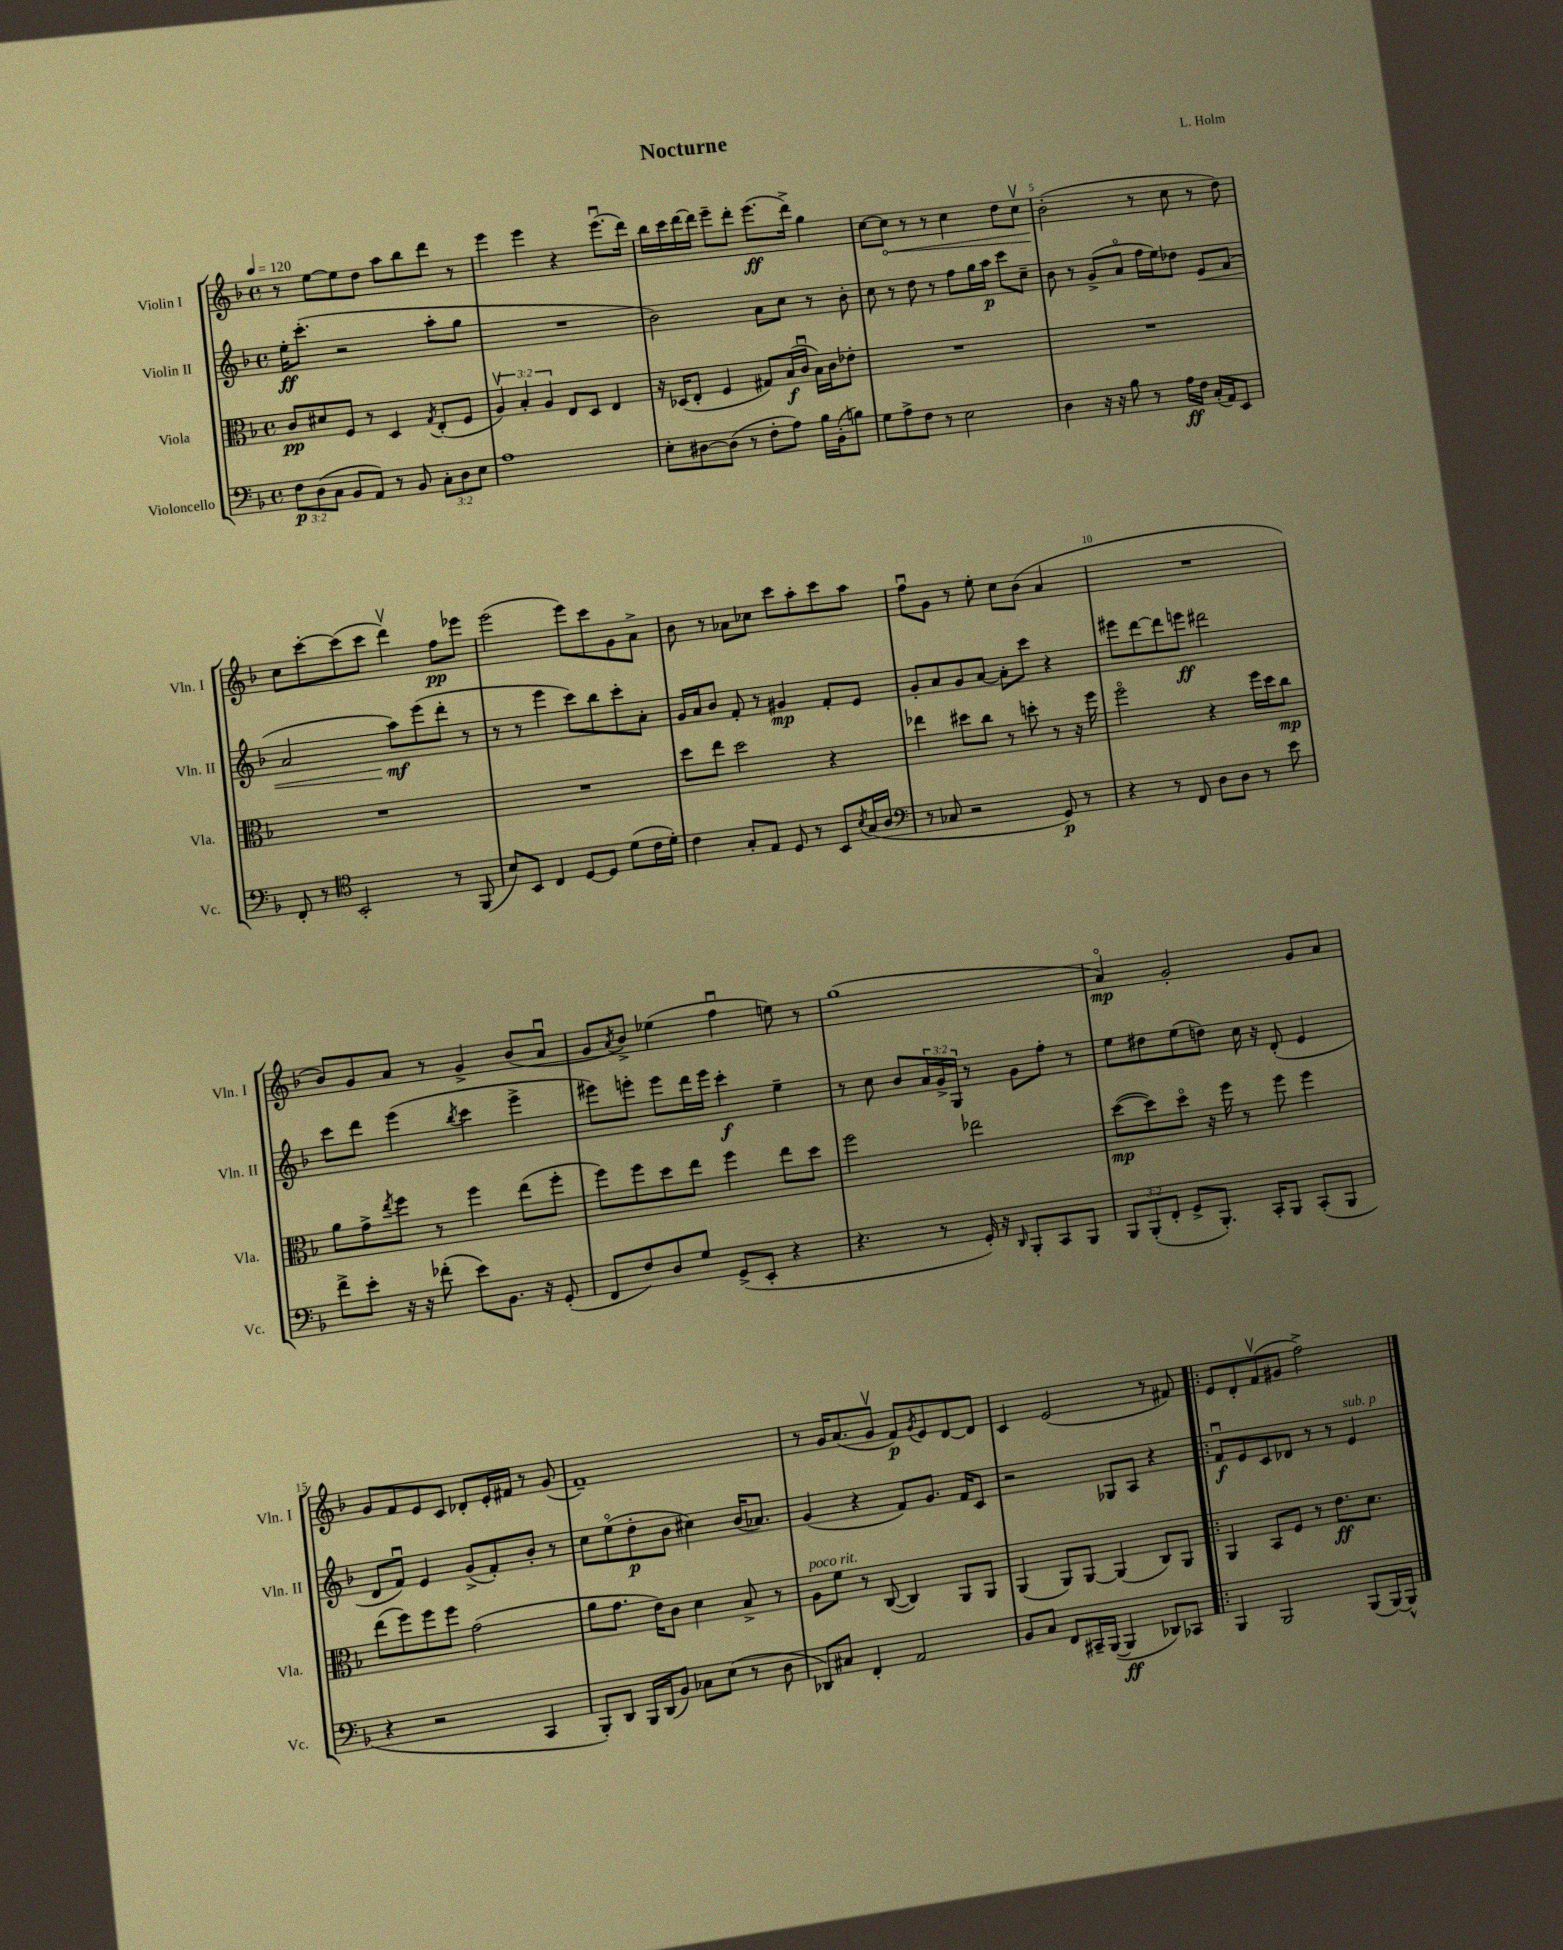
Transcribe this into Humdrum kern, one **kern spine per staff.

**kern	**dynam	**kern	**dynam	**kern	**dynam	**kern	**dynam
*part4	*part4	*part3	*part3	*part2	*part2	*part1	*part1
*staff4	*staff4	*staff3	*staff3	*staff2	*staff2	*staff1	*staff1
*I"Violoncello	*	*I"Viola	*	*I"Violin II	*	*I"Violin I	*
*I'Vc.	*	*I'Vla.	*	*I'Vln. II	*	*I'Vln. I	*
*clefF4	*	*clefC3	*	*clefG2	*	*clefG2	*
*k[b-]	*	*k[b-]	*	*k[b-]	*	*k[b-]	*
*M4/4	*	*M4/4	*	*M4/4	*	*M4/4	*
*met(c)	*	*met(c)	*	*met(c)	*	*met(c)	*
*MM120	*	*MM120	*	*MM120	*	*MM120	*
=1	=1	=1	=1	=1	=1	=1	=1
12F\L	p	8c/L	pp	16ee'\KL	ff	8r	.
.	.	.	.	(8.ccc'\J	.	.	.
(12D\	.	.	.	.	.	.	.
.	.	8d#X/	.	.	.	[8ee\L	.
12C\J	.	.	.	.	.	.	.
8BB-/L	.	8F/J	.	2r	.	8ee\]	.
8AA/J)	.	8r	.	.	.	8dd\J	.
8r	.	4D/	.	.	.	8aa\L	.
8BB-/	.	.	.	.	.	8bb-\	.
.	.	8qG/	.	.	.	.	.
12C'\L	.	(8E'/L	.	8aa'\L	.	8ddd\J	.
12D\	.	.	.	.	.	.	.
.	.	8F/J	.	8gg\J	.	8r	.
12E\J	.	.	.	.	.	.	.
=2	=2	=2	=2	=2	=2	=2	=2
1A	.	6Av/)	.	1r	.	4eee\	.
.	.	6B-'/	.	.	.	.	.
.	.	.	.	.	.	4eee\	.
.	.	6A/	.	.	.	.	.
.	.	8E/L	.	.	.	4r	.
.	.	8D/J	.	.	.	.	.
.	.	4E/	.	.	.	(8.eeeu\L	.
.	.	.	.	.	.	16ddd\Jk)	.
=3	=3	=3	=3	=3	=3	=3	=3
8E'\L	.	16r	.	2b-\)	.	16bb-\LL	.
.	.	(16D-X/KL	.	.	.	16ccc\	.
[8D#X\	.	8E'/J	.	.	.	[16ddd\	.
.	.	.	.	.	.	16ddd\JJ]	.
(8D#\J]	.	4F/	.	.	.	8eee~\L	.
8r	.	.	.	.	.	8ddd'\J	.
8F'\L	.	8G#X/L)	.	8a\L	.	(8.eee\L	ff
8A\J)	.	(16B-/L	f	8cc\J	.	.	.
.	.	16cu/JJ	.	.	.	16ddd^\Jk)	.
16B-\LL	.	16B-\LL)	.	8r	.	4gg\	.
(16BB-'\J	.	16c\J	.	.	.	.	.
8Bn\J)	.	8e-X'\J	.	8b-'\	.	.	.
=4	=4	=4	=4	=4	=4	=4	=4
8G\L	.	1r	.	8cc\	.	[8cc\L	.
!	!	!	!	!	!	!	!LO:HP:b
8A^\	.	.	.	8r	.	8cc\J]	<
8F\J	.	.	.	8dd\	.	8r	.
8r	.	.	.	8r	.	8r	.
2E\	.	.	.	8ff\L	.	4cc\	.
.	.	.	.	16gg\L	.	.	.
.	.	.	.	16aa\JJ	p	.	.
.	.	.	.	8ccc\L	.	8dd\L	.
.	.	.	.	8cc~\J	.	8ccv\J	.
=5	=5	=5	=5	=5	=5	=5	=5
4D\	.	1r	.	8b-\	.	(2b-'\	.
.	.	.	.	8r	.	.	.
16r	.	.	.	(8g^/L	.	.	.
16r	.	.	.	.	.	.	.
8B-\	.	.	.	8a/J	.	.	.
8r	.	.	.	16ff\LL	.	8r	[
.	.	.	.	16ee\J)	.	.	.
16A\LL	ff	.	.	8dd-X\J	.	8cc\	.
16F\JJ	.	.	.	.	.	.	.
!	!	!	!	!	!LO:HP:b	!	!
(16C'/LL	.	.	.	8e/L	<	8r	.
16AA/J)	.	.	.	.	.	.	.
8EE/J	.	.	.	(8f/J	.	8dd\)	.
!!LO:LB:g=z
=6	=6	=6	=6	=6	=6	=6	=6
8FF'/	.	1r	.	2a/	.	8cc\L	.
8r	.	.	.	.	.	[8ccc'\	.
*clefC4	*	*	*	*	*	*	*
2BB-'/	.	.	.	.	.	(8ccc\]	.
.	.	.	.	.	.	8ccc\J	.
.	.	.	.	8aa\L)	mf	4dddv\)	.
.	.	.	.	(8eee\	[	.	.
8r	.	.	.	8ddd'\J	.	8ff\L	pp
(8FF/	.	.	.	8r	.	8eee-X\J	.
=7	=7	=7	=7	=7	=7	=7	=7
8B-/L)	.	1r	.	8r	.	(2eee\	.
8BB-/J	.	.	.	8r	.	.	.
4C/	.	.	.	4eee\	.	.	.
[8D/L	.	.	.	8ccc\L)	.	8eee\L)	.
8D/J]	.	.	.	8bb-\	.	8ccc\	.
(8d\L	.	.	.	8ccc'\	.	8g\	.
16c\L	.	.	.	8a'\J	.	8a^\J	.
16d'\JJ)	.	.	.	.	.	.	.
=8	=8	=8	=8	=8	=8	=8	=8
4c\	.	8dd\L	.	16g/LL	.	8b-\	.
.	.	.	.	16a/J	.	.	.
.	.	8ee\J	.	8b-/J	.	8r	.
8G'/L	.	2dd\	.	8f'/	.	8a-X\L	.
8E/J	.	.	.	8r	.	8cc-X\J	.
8D/	.	.	.	4g#X/	mp	8ccc\L	.
8r	.	.	.	.	.	8aa'\	.
8BB-/L	.	4r	.	8f'/L	.	8ccc\	.
8qB-/	.	.	.	.	.	.	.
(16G/L	.	.	.	8e/J	.	8aa\J	.
16A/JJ	.	.	.	.	.	.	.
=9	=9	=9	=9	=9	=9	=9	=9
*clefF4	*	*	*	*	*	*	*
8r	.	4ee-X\	.	8g'/L	.	8ffu\L	.
8C-X/	.	.	.	8a/	.	8g\J	.
2r	.	8dd#X\L	.	8g/	.	8r	.
.	.	8cc\J	.	[8a/J	.	8ee'\	.
.	.	8r	.	8a'\L]	.	8cc\L	.
.	.	8ddn'\	.	8ccc\J	.	(8b-\J	.
8GG/)	p	8r	.	4r	.	4a/	.
8r	.	16r	.	.	.	.	.
.	.	16ff\	.	.	.	.	.
=10	=10	=10	=10	=10	=10	=10	=10
4r	.	2ff\	.	8eee#X\L	.	1r	.
.	.	.	.	[8ddd\	.	.	.
8r	.	.	.	8ddd\]	.	.	.
8FF/	.	.	.	8eeen\J	ff	.	.
8D\L	.	4r	.	2ddd#X\	.	.	.
8D\J	.	.	.	.	.	.	.
8r	.	16ff\LL	.	.	.	.	.
.	.	16dd\J	.	.	.	.	.
8e\	.	8cc\J	mp	.	.	.	.
!!LO:LB:g=z
=11	=11	=11	=11	=11	=11	=11	=11
8f^\L	.	8a\L	.	8ccc\L	.	8b-/L)	.
8e'\J	.	8g^\	.	8ddd\J	.	8g/	.
.	.	8qee/	.	.	.	.	.
16r	.	8ff\J	.	(4eee\	.	8a/J	.
16r	.	.	.	.	.	.	.
(8f-X'\	.	8r	.	.	.	8r	.
.	.	.	.	8qbb-/	.	.	.
8e\L)	.	4ff\	.	4ccc\	.	4g^/	.
8.BB-\J	.	.	.	.	.	.	.
.	.	(8ee\L	.	4eee^\	.	(8b-/L	.
16r	.	.	.	.	.	.	.
(8GG'/	.	8ff'\J	.	.	.	8au/J	.
=12	=12	=12	=12	=12	=12	=12	=12
8FF/L	.	8ff\L)	.	8eee#X\L)	.	8g/L	.
.	.	.	.	.	.	8qa/	.
8F/)	.	8ff\	.	8eeen'\J	.	8b-^/J)	.
8D/	.	8dd\	.	8eee\L	.	(4ee-X\	.
8G/J	.	8ee\J	.	16ddd\L	.	.	.
.	.	.	.	16eee\JJ	.	.	.
(8GG^/L	.	4ff\	.	4ccc'\	f	4ffu\	.
8EE'/J	.	.	.	.	.	.	.
4r	.	8ee\L	.	4ee~\	.	8een\)	.
.	.	8dd\J	.	.	.	8r	.
=13	=13	=13	=13	=13	=13	=13	=13
4.r	.	2ff\	.	8r	.	(1gg	.
.	.	.	.	8cc\	.	.	.
.	.	.	.	8b-/L	.	.	.
8r	.	.	.	24a/L	.	.	.
.	.	.	.	24g^/	.	.	.
.	.	.	.	24G/JJ	.	.	.
16GG'/)	.	2ee-X\	.	8r	.	.	.
16r	.	.	.	.	.	.	.
16qqDD/	.	.	.	.	.	.	.
8BBB-'/L	.	.	.	8g\L	.	.	.
8CC/	.	.	.	8ff'\J	.	.	.
8BBB-/J	.	.	.	8r	.	.	.
=14	=14	=14	=14	=14	=14	=14	=14
12BBB-/L	.	([8dd\L	mp	8ee\L	.	4a/)	mp
(12BBB-'/	.	.	.	.	.	.	.
.	.	8dd\])	.	8dd#X\	.	.	.
12FF'/J	.	.	.	.	.	.	.
8GG^/L	.	8dd\J	.	(8ee\	.	2g'/	.
8.BBB-'/J)	.	16r	.	8ddn\J)	.	.	.
.	.	16ff\	.	.	.	.	.
.	.	8r	.	16cc\	.	.	.
16CC'/KL	.	.	.	16r	.	.	.
8BBB-/J	.	8ff\	.	(8d'/	.	.	.
(8CC'/L	.	4ff\	.	4e/	.	8g/L	.
8BBB-/J	.	.	.	.	.	8a/J	.
!!LO:LB:g=z
=15	=15	=15	=15	=15	=15	=15	=15
4r	.	(8ee\L	.	8d/L	.	8g/L	.
.	.	8ff\)	.	8fu/J)	.	8f/	.
2r	.	8ff\	.	4e/	.	8e/	.
.	.	8ff\J	.	.	.	8c/J	.
.	.	(2g\	.	(8g^/L	.	8d-X'/L	.
.	.	.	.	8f'/)	.	16e'/L	.
.	.	.	.	.	.	16f#X/JJ	.
4CC/	.	.	.	8b-'/J	.	8r	.
.	.	.	.	8r	.	(8g/	.
=16	=16	=16	=16	=16	=16	=16	=16
8BBB-'/L)	.	8a\L	.	8cc\L	.	1f~)	.
8DD/J	.	8.g\J	.	(8ee\	.	.	.
16BBB-/LL	.	.	.	8dd'\	p	.	.
(16DD/J	.	16e\KL)	.	.	.	.	.
8BB-/J)	.	8c\J	.	8b-\J	.	.	.
8C-X\L	.	4d\	.	4cc#X\)	.	.	.
(8E\J	.	.	.	.	.	.	.
8r	.	8B-^/	.	(16b-/KL	.	.	.
.	.	.	.	8.a-X/J)	.	.	.
8D\	.	8r	.	.	.	.	.
=17	=17	=17	=17	=17	=17	=17	=17
!	!	!LO:TX:a:i:t=poco rit.	!	!	!	!	!
8DD-X/L)	.	8A\L	.	(4g/	.	8r	.
8C#X/J	.	8f\J	.	.	.	16g/KL	.
.	.	.	.	.	.	(8.a/	.
4FF'/	.	8r	.	4r	.	.	.
.	.	([8C/	.	.	.	8gv/J	.
2AA/	.	4C/])	.	8f/L)	.	8f/L)	p
.	.	.	.	.	.	8qg/	.
.	.	.	.	8.g/J	.	8e/	.
.	.	8AA/L	.	.	.	[8d/	.
.	.	.	.	16f/KL	.	.	.
.	.	8AA/J	.	8c/J	.	8d/J]	.
=18	=18	=18	=18	=18	=18	=18	=18
8BB-/L	.	(4AA/	.	2r	.	4c/	.
8C/J	.	.	.	.	.	.	.
8FF/L	.	8AA/L)	.	.	.	(2e/	.
16CC#X~/L	.	[8AA/J	.	.	.	.	.
([16BBB-/JJ	.	.	.	.	.	.	.
4BBB-/]	ff	(4AA/]	.	8G-X/L	.	.	.
.	.	.	.	8A/J	.	.	.
8DD-X/L)	.	8C/L)	.	4r	.	8r	.
8CC-X/J	.	8AA/J	.	.	.	8f#X/)	.
=19!|:	=19!|:	=19!|:	=19!|:	=19!|:	=19!|:	=19!|:	=19!|:
4BBB-/	.	4AA/	.	8fu/L	f	8e/L	.
.	.	.	.	8e/	.	8d'/	.
2BBB-/	.	8BB-/L	.	8c/	.	(8fv/	.
.	.	8F/J	.	8d-X/J	.	8g#X/J	.
.	.	8r	.	8r	.	2ff^\)	.
.	.	8.e\L	ff	8r	.	.	.
!	!	!	!	!LO:TX:a:i:t=sub. p	!	!	!
(8BBB-/L	.	.	.	4e/	.	.	.
.	.	8.d\J	.	.	.	.	.
[16BBB-/L)	.	.	.	.	.	.	.
16BBB-^^/JJ]	.	.	.	.	.	.	.
==	==	==	==	==	==	==	==
*-	*-	*-	*-	*-	*-	*-	*-
